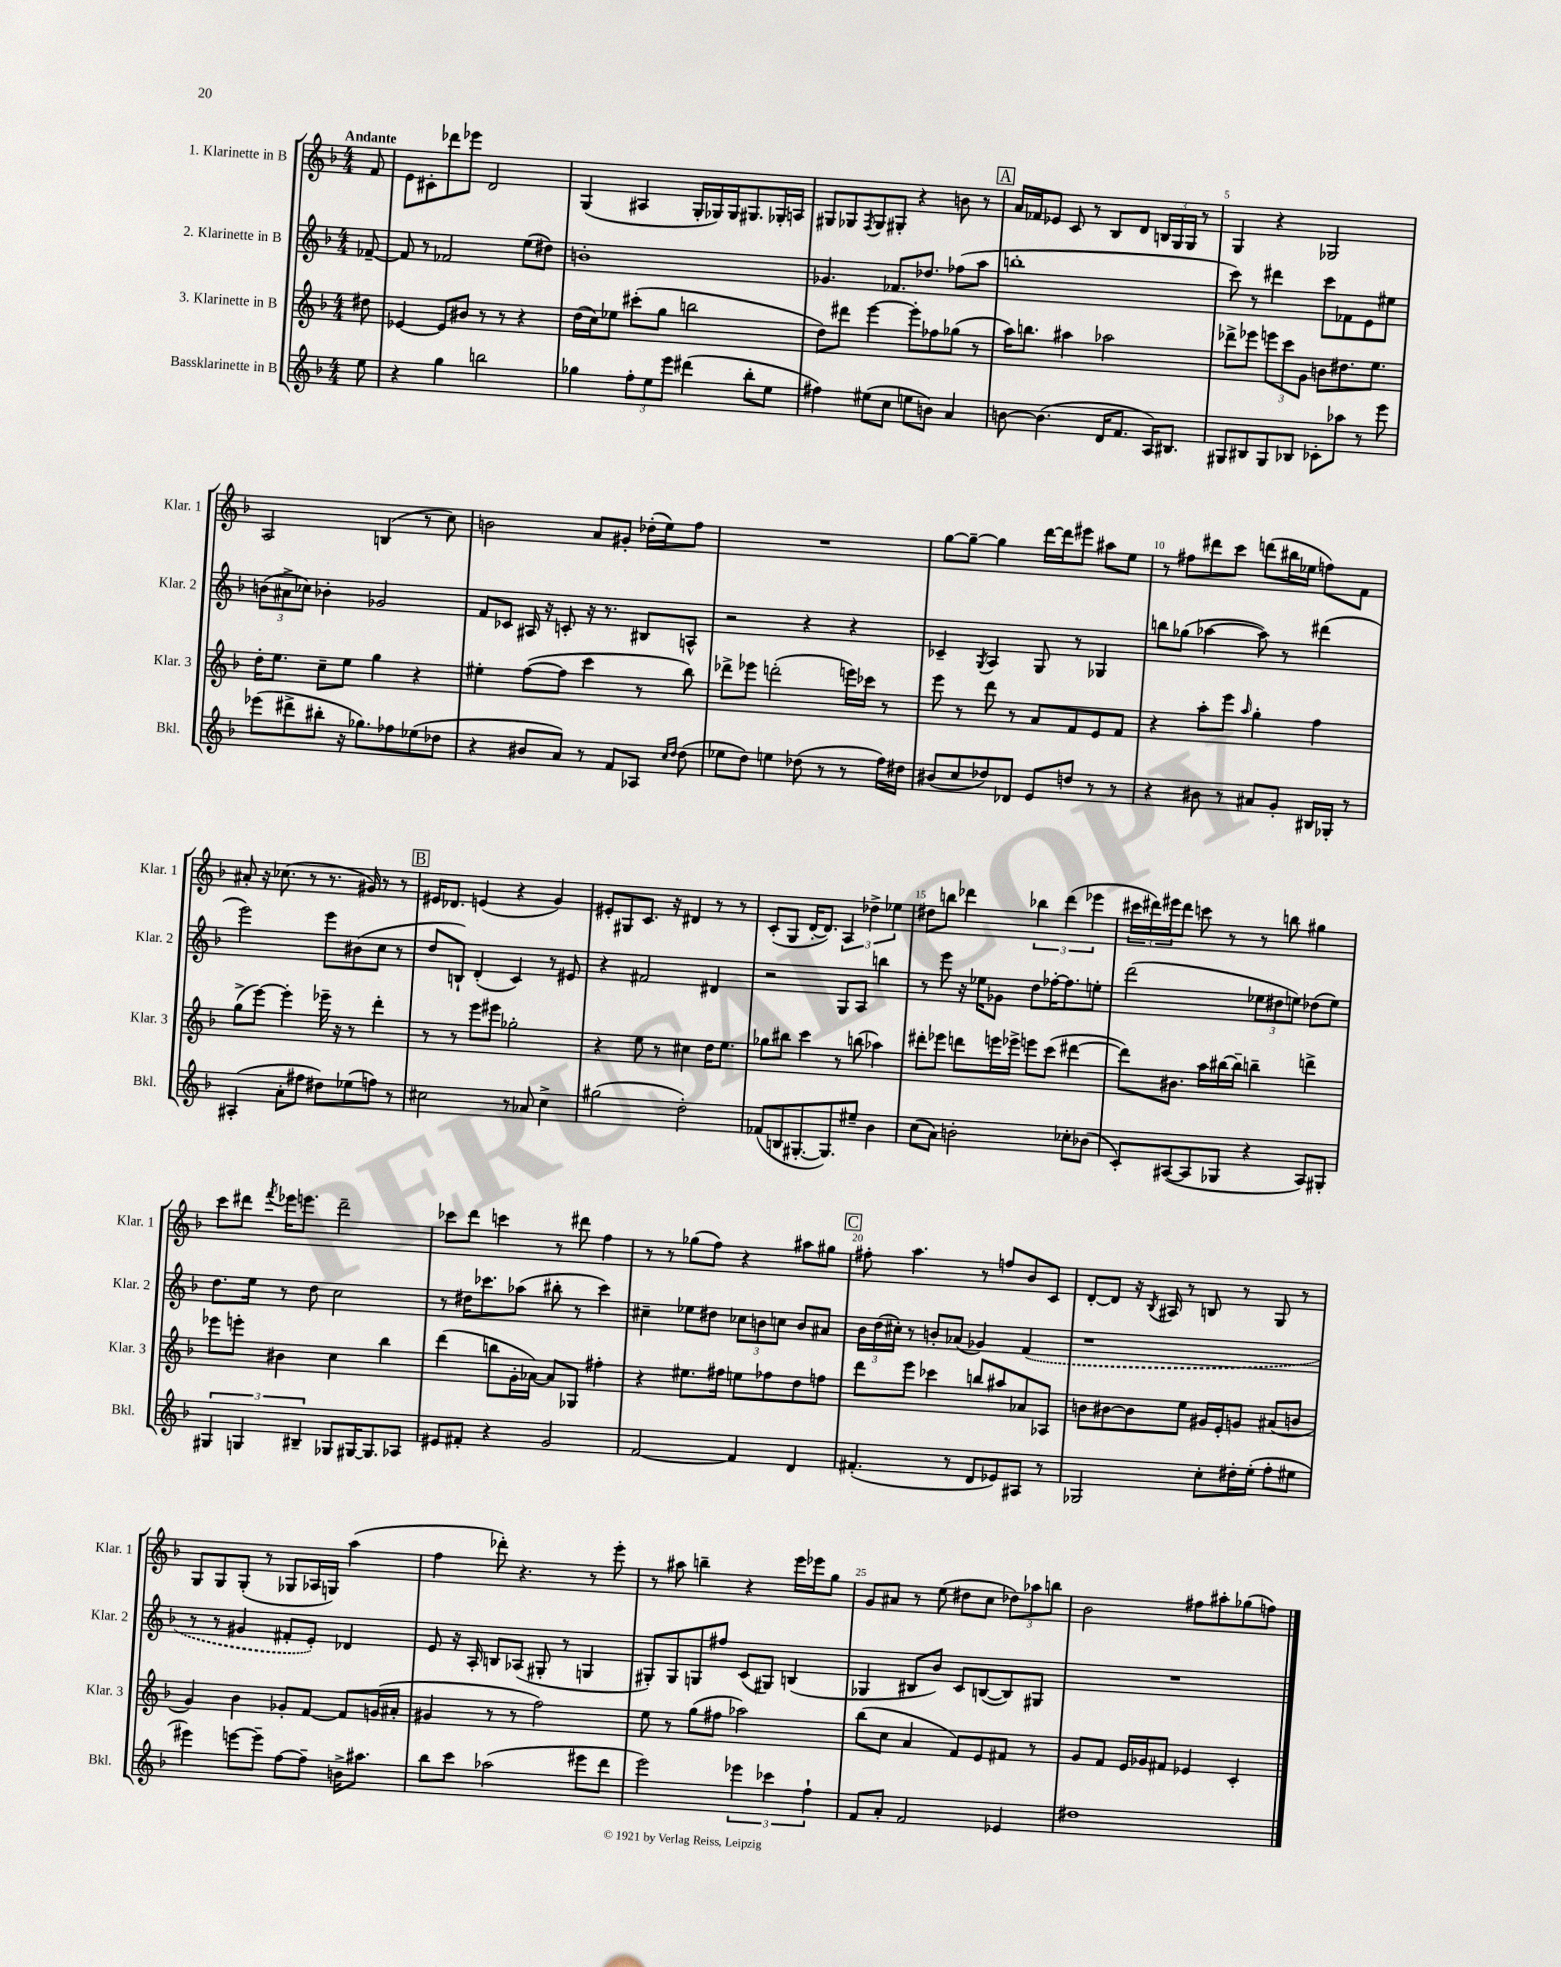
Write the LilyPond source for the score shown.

<<
\new StaffGroup <<
\new Staff = "s0" \with { instrumentName = "1. Klarinette in B" shortInstrumentName = "Klar. 1" } {
    \clef treble \key f \major \numericTimeSignature \time 4/4 \partial 8 \tempo "Andante"
    f'8 |
    e'8 cis'8-. des'''8 ees'''8 d'2 |
    g4( ais4 g16-. ges16) ges16 gis8. ges16-. a16 |
    gis8 ges8 \acciaccatura { f8 } ges8 gis8-. r4 b'8 r8 |
    \mark \markup { \box "A" } a'16 fes'16 ees'8 c'8 r8 bes8 d'8 \tuplet 3/2 { b16 g16 g16 } r8 |
    g4 r4 ges2 |
    a2 b4( r8 c''8) |
    b'2 a'8 gis'8-. des''16-.( e''16) f''8 |
    R1 |
    g''8~ g''8~-- g''4 d'''16~ d'''16 eis'''8 ais''8 e''8 |
    r8 fis''8 dis'''8 c'''8 d'''8( bis''16 ees''16 f''8) f'8 |
    ais'8-. r16 ces''8.( r8 r8. gis'16) r8 r8 |
    \mark \markup { \box "B" } eis'16 des'8. e'4( r4 g'4) |
    eis'8-. gis8 c'8. r16 dis'4 r8 r8 |
    c'8-.( g8 d'16~-. d'8.) \tuplet 3/2 { a4 des''4-> ees''4 } |
    dis''8 b''8 des'''4 \tuplet 3/2 { bes''4 des'''4( ees'''4 } |
    \tuplet 3/2 { cis'''16 dis'''16) eis'''16 } dis'''8 c'''8 r8 r8 b''8 gis''4 |
    c'''8 dis'''8 \acciaccatura { f'''8 } ees'''16 e'''8. dis'''2-- |
    ces'''8 d'''8 c'''4 r8 dis'''8 f''4 |
    r8 r8 ges''8( f''8) r4 ais''8 gis''8 |
    \mark \markup { \box "C" } fis''8-. a''4. r8 f''8 bes'8 c'8 |
    d'8~-. d'8 r16 \acciaccatura { bes8 } ais16 r8 b8 r8 g8 r8 |
    g8 g8 g8-.( r8 ges8 aes16 g16) a''4( |
    f''4 des'''8-.) r4. r8 e'''8-. |
    r8 ais''8 b''4-- r4 e'''16 ees'''16 g''8 |
    g'8 ais'8 r8 e''8( dis''8 c''8 \tuplet 3/2 { des''8) aes''8 b''8 } |
    bes'2 fis''8 ais''8-. ges''8( f''8) \bar "|." |
}
\new Staff = "s1" \with { instrumentName = "2. Klarinette in B" shortInstrumentName = "Klar. 2" } {
    \clef treble \key f \major \numericTimeSignature \time 4/4 \partial 8
    fes'8~-- |
    fes'8 r8 fes'2 e''8( dis''8) |
    b'1-. |
    ges'4. fes'8. des''8. fes''8( a''8 |
    \mark \markup { \box "A" } b''1-. |
    c'''8) r8 dis'''4 c'''8 fes'8 e'8 eis''8 |
    \tuplet 3/2 { b'8( ais'8-> ces''8) } bes'4-. ges'2 |
    f'8 ces'8 ais16 r16 c'8-. r16 r8. bis8 a8-^ |
    r2 r4 r4 |
    ces'4-- \acciaccatura { g8 } a4 g8 r8 ges4 |
    b''8 ges''8( aes''4~ aes''8) r8 dis'''4( |
    e'''2) e'''8 bis'8( c''8 r8 |
    \mark \markup { \box "B" } d''8 b8-!) d'4-.( c'4) r8 eis'8 |
    r4 fis'2 dis'4 |
    r2 g8 a8 b''4 |
    r8 e'''8 r16 ees''16 ges'8 d''8 fes''16~-. fes''8. e''8-. |
    d'''2( \tuplet 3/2 { ees''8 dis''8 e''8) } des''8( e''8) |
    d''8. e''16 r8 d''8 c''2 |
    r8 dis''16 ces'''8. aes''8( bis''8-. r8 ces'''4) |
    cis''4-- ees''8 dis''8 \tuplet 3/2 { ces''8 b'8 c''8 } b'8 ais'8 |
    \mark \markup { \box "C" } \tuplet 3/2 { bes'16 d''16( cis''16-.) } r8 b'8-. aes'8( ges'4) \once \slurDashed f'4( |
    r1 |
    r8 r8 gis'4 fis'8-. e'8-.) des'4 |
    e'8 r16 a16-. b8 aes8( gis8-. r8 g4 |
    gis8-.) gis8 g8 fis''8 c'8( gis8) b4( |
    ges4 bis8 bes'8) c'8 b8~( b8) gis8 |
    R1 \bar "|." |
}
\new Staff = "s2" \with { instrumentName = "3. Klarinette in B" shortInstrumentName = "Klar. 3" } {
    \clef treble \key f \major \numericTimeSignature \time 4/4 \partial 8
    dis''8 |
    ees'4~ ees'8 bis'8 r8 r8 r4 |
    d''16( c''16) ees''8 cis'''8-.( g''8 b''2 |
    d''8) dis'''8 e'''4~ e'''8-. fes''8 ges''8( r8 |
    \mark \markup { \box "A" } a''16) b''8. ais''4 aes''2 |
    des'''8-> ees'''8 \tuplet 3/2 { e'''8 c'''8 g'8 } b'8 dis''8. e''8. |
    d''16-. e''8. c''8-- e''8 g''4 r4 |
    eis''4-. f''8~( f''8 c'''4 r8 bes''8) |
    des'''8-> ees'''8 d'''2-.( e'''16) ces'''16 r8 |
    e'''8 r8 d'''8 r8 a'8 f'8 e'8 f'8 |
    r4 a''8-. e'''8 \grace { a''16 } g''4-. f''4 |
    g''8->( e'''8~) e'''4-. ees'''16-- r16 r8 d'''4-. |
    \mark \markup { \box "B" } r8 r8 e'''8 eis'''8 ges''2-. |
    r4 e''8 r8 cis''4 d''16 e''8. |
    ges''8 bis''8 c'''4 r8 b''8( aes''4) |
    dis'''8-. ees'''8 d'''8 e'''16 ees'''16-> e'''8 c'''8( dis'''4~ |
    dis'''8) bis'8. a''16 bis''16~ bis''16-- b''4-- d'''4-> |
    ees'''8 e'''8-. bis'4 c''4 bes''4 |
    d'''4( b''8 g'16-. aes'16~) aes'8 ges8 fis''4-. |
    r4 eis''8. fis''16 e''8 fes''8 d''8 f''8 |
    \mark \markup { \box "C" } d'''8 e'''8 ces'''4 b''8 ais''8 aes'8 aes8 |
    b'8 bis'8~ bis'8 e''8 gis'16 e'16-. g'8 ais'8( b'8 |
    g'4) bes'4 ges'8-. f'8~ f'8 g'16( ais'16-. |
    gis'4 r8 r8 f''2) |
    e''8 r8 g''8( fis''8 aes''2) |
    bes''8( c''8 a'4 f'8) e'8 fis'8 r8 |
    g'8 f'8 e'16 ges'16 fis'8 ees'4 c'4-. \bar "|." |
}
\new Staff = "s3" \with { instrumentName = "Bassklarinette in B" shortInstrumentName = "Bkl." } {
    \clef treble \key f \major \numericTimeSignature \time 4/4 \partial 8
    e''8 |
    r4 g''4 b''2 |
    ges''4 \tuplet 3/2 { f''8-. e''8 e'''8 } dis'''4( bes''8-. e''8 |
    fis''4) eis''8( c''8 e''8 b'8) a'4 |
    \mark \markup { \box "A" } b'8~ b'4.( d'16 f'8. a16) bis8. |
    gis8 bis8 gis8 bes8 ces'8-. aes''8 r8 e'''8 |
    ees'''8( dis'''8-> bis''8-. r16 ges''8.) fes''8 ees''8( des''8 |
    r4 bis'8 a'8) r8 f'8 aes8 \grace { c''16 d''16 } d''8( |
    ees''8 d''8) e''4 des''8( r8 r8 f''16) dis''16 |
    bis'8( c''8 des''8) des'8 e'8 d''8 r8 r8 |
    r4 bis'8 r8 ais'8 g'8-. bis16 ges16-. r8 |
    ais4-.( a'8-. fis''8 dis''8) ees''8( f''8) r8 |
    \mark \markup { \box "B" } cis''2 r8 aes'8 cis''4-> |
    gis''2( d''2-.) |
    fes'8( b8 gis8.~-. gis8.) eis''8-- bes'4 |
    c''8( a'8) b'2-. ces''8-. bes'8( |
    c'8-.) ais8~( ais8 ges8 r4 ais8) gis8-. |
    \tuplet 3/2 { gis4 g4 bis4-- } ges8 gis16~ gis8. aes8 |
    eis'8 fis'8-. r4 g'2 |
    f'2~ f'4 d'4 |
    \mark \markup { \box "C" } fis'4.-.( r8 d'8 ees'8) ais8 r8 |
    ges2 c''8-. dis''16-. e''16-.( f''8-. eis''8 |
    eis'''4) e'''8~ e'''8-- f''8~ f''8-- b'16-> ais''8. |
    bes''8 c'''8 aes''2( eis'''8 d'''8 |
    e'''2) \tuplet 3/2 { ees'''4 ces'''4 f''4-! } |
    f'8 a'8-. f'2 ees'4 |
    dis''1 \bar "|." |
}
>>
>>
\layout { \context { \Score \override BarNumber.break-visibility = ##(#f #t #t) barNumberVisibility = #(every-nth-bar-number-visible 5) } }
